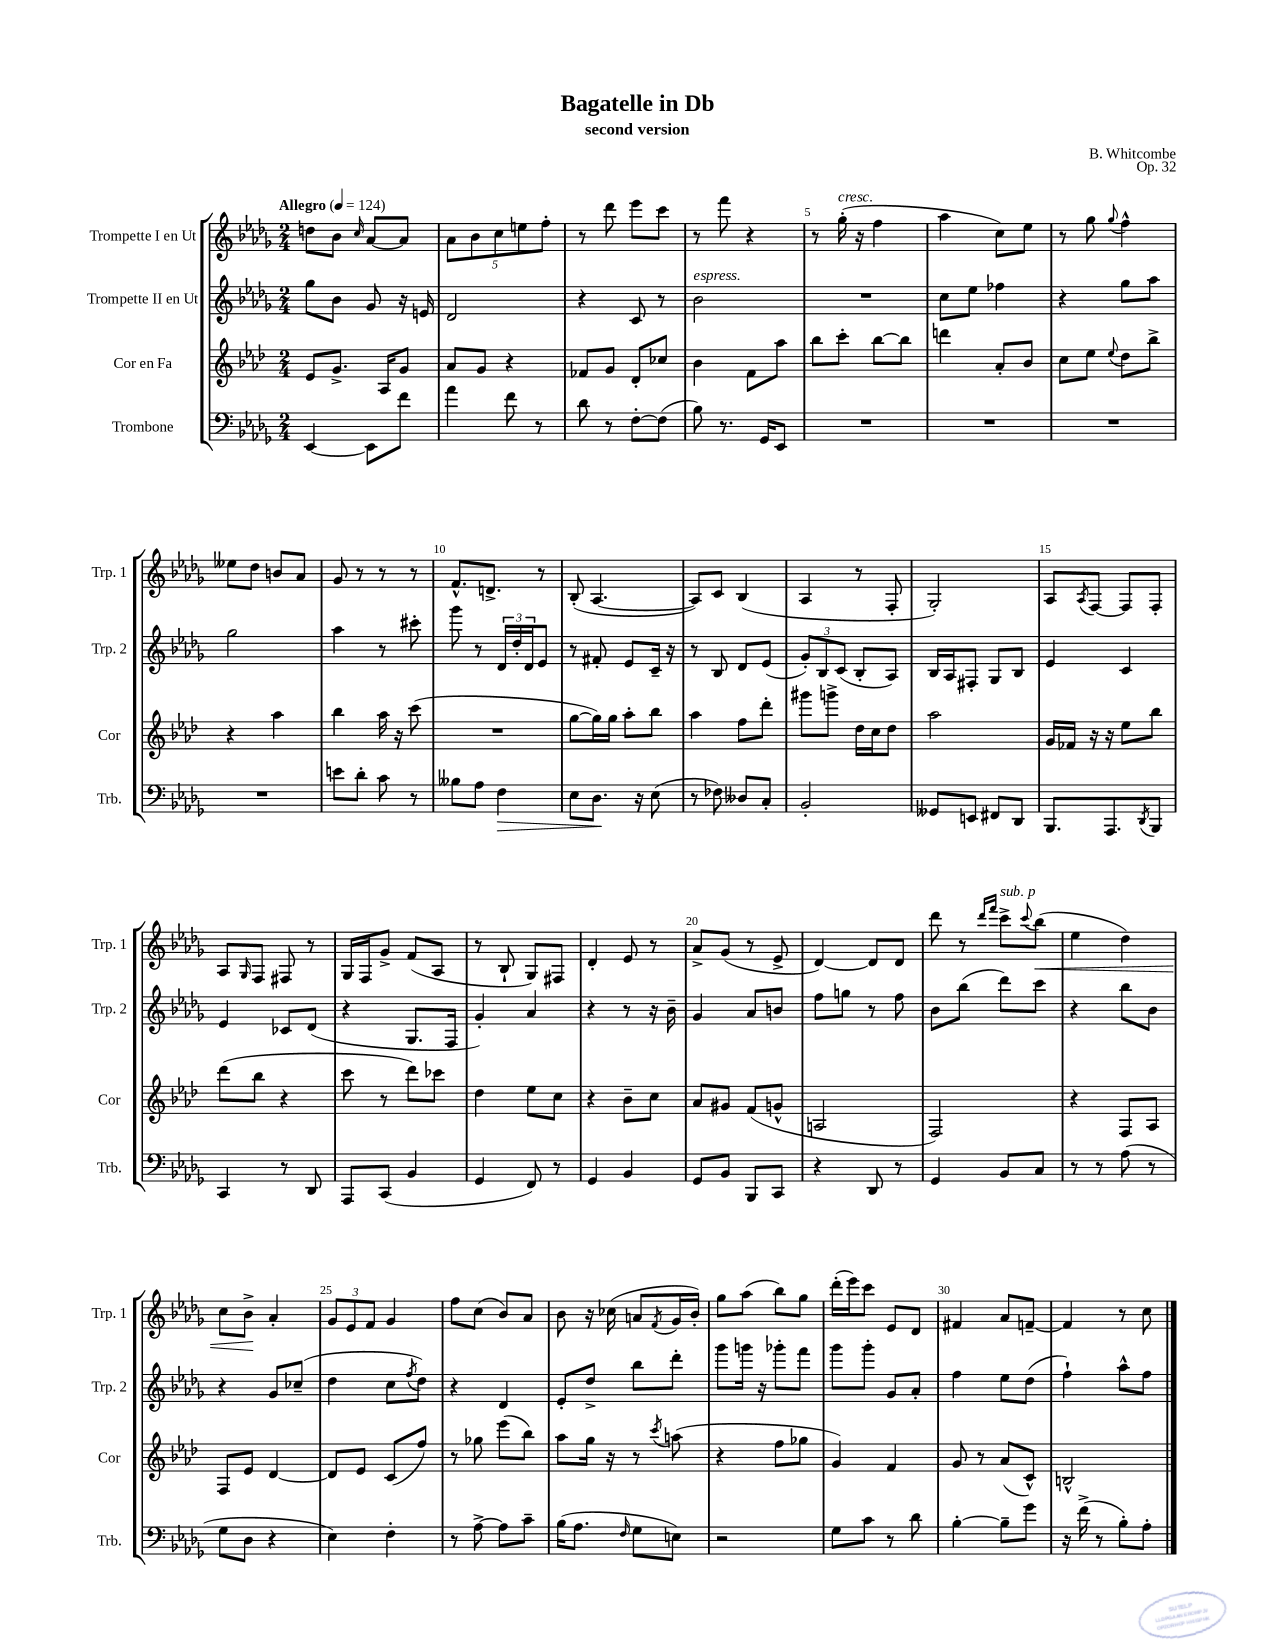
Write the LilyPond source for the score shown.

\header { title = "Bagatelle in Db" composer = "B. Whitcombe" subtitle = "second version" opus = "Op. 32" }
<<
\new StaffGroup <<
\new Staff = "s0" \with { instrumentName = "Trompette I en Ut" shortInstrumentName = "Trp. 1" } {
    \clef treble \key des \major \numericTimeSignature \time 2/4 \tempo "Allegro" 4 = 124
    d''8 bes'8 \grace { c''16 } aes'8~ aes'8 |
    \tuplet 5/4 { aes'8 bes'8 c''8 e''8 f''8-. } |
    r8 des'''8 ees'''8 c'''8 |
    r8 f'''8 r4 |
    r8 ges''16-.^\markup { \italic "cresc." }( r16 f''4 |
    aes''4 c''8) ees''8 |
    r8 ges''8 \appoggiatura { ges''8 } f''4-^ |
    eeses''8 des''8 b'8 aes'8 |
    ges'8 r8 r8 r8 |
    f'8.-^ d'8.-> r8 |
    bes8-.( aes4.~ |
    aes8) c'8 bes4( |
    aes4 r8 f8-. |
    ges2-.) |
    aes8 \acciaccatura { aes8 } f8~ f8 f8-. |
    aes8 \grace { ges16 } f8 fis8 r8 |
    ges16 f16 ges'8-> f'8( aes8 |
    r8 bes8-! ges8) fis8 |
    des'4-. ees'8 r8 |
    aes'8-> ges'8( r8 ees'8-> |
    des'4~) des'8 des'8 |
    des'''8 r8 \grace { des'''16 f'''16 } c'''8->^\markup { \italic "sub. p" } \appoggiatura { c'''8 } bes''8\<( |
    ees''4 des''4) |
    c''8 bes'8->\! aes'4-. |
    \tuplet 3/2 { ges'8 ees'8 f'8 } ges'4 |
    f''8 c''8( bes'8) aes'8 |
    bes'8 r16 ces''16( a'8 \acciaccatura { f'8 } ges'16 bes'16-.) |
    ges''8 aes''8( bes''8) ges''8 |
    des'''16-.( ees'''16) c'''8 ees'8 des'8 |
    fis'4 aes'8 f'8~-- |
    f'4 r8 c''8 \bar "|." |
}
\new Staff = "s1" \with { instrumentName = "Trompette II en Ut" shortInstrumentName = "Trp. 2" } {
    \clef treble \key des \major \numericTimeSignature \time 2/4
    ges''8 bes'8 ges'8 r16 e'16 |
    des'2 |
    r4 c'8 r8 |
    bes'2^\markup { \italic "espress." } |
    R2 |
    c''8 ees''8 fes''4 |
    r4 ges''8 aes''8 |
    ges''2 |
    aes''4 r8 cis'''8-. |
    ges'''8 r8 \tuplet 3/2 { des'16 des''16-. des'16 } ees'8 |
    r8 fis'8-. ees'8 c'16-- r16 |
    r8 bes8 des'8 ees'8( |
    \tuplet 3/2 { ges'8-.) bes8 c'8( } bes8-. aes8) |
    bes16 aes16 fis8-. ges8 bes8 |
    ees'4 c'4 |
    ees'4 ces'8 des'8( |
    r4 ges8. f16 |
    ges'4-.) aes'4 |
    r4 r8 r16 bes'16-- |
    ges'4 aes'8 b'8 |
    f''8 g''8 r8 f''8 |
    bes'8 bes''8( des'''8) c'''8 |
    r4 bes''8 bes'8 |
    r4 ges'8 ces''8--( |
    des''4 c''8 \acciaccatura { f''8 } des''8) |
    r4 des'4 |
    ees'8-. des''8-> bes''8 des'''8-. |
    ges'''8 g'''16 r16 ges'''8-. f'''8 |
    ges'''8 ges'''8-. ges'8 aes'8-. |
    f''4 ees''8 des''8( |
    f''4-!) aes''8-^ f''8 \bar "|." |
}
\new Staff = "s2" \with { instrumentName = "Cor en Fa" shortInstrumentName = "Cor" } {
    \clef treble \key aes \major \numericTimeSignature \time 2/4
    ees'8 g'8.-> aes16 g'8 |
    aes'8 g'8 r4 |
    fes'8 g'8 des'8-. ces''8 |
    bes'4 f'8 aes''8 |
    bes''8 c'''8-. bes''8~ bes''8 |
    d'''4 aes'8-. bes'8 |
    c''8 ees''8 \appoggiatura { ees''8 } des''8 bes''8-> |
    r4 aes''4 |
    bes''4 aes''16 r16 c'''8( |
    R2 |
    g''8~ g''16) g''16 aes''8-. bes''8 |
    aes''4 f''8 des'''8-. |
    gis'''8 g'''8-> des''16 c''16 des''8 |
    aes''2 |
    g'16 fes'16 r16 r16 ees''8 bes''8 |
    des'''8( bes''8 r4 |
    c'''8 r8 des'''8) ces'''8 |
    des''4 ees''8 c''8 |
    r4 bes'8-- c''8 |
    aes'8 gis'8 f'8( g'8-^ |
    a2 |
    f2) |
    r4 f8 aes8 |
    f8 ees'8 des'4~ |
    des'8 ees'8 c'8( f''8) |
    r8 ges''8 ees'''8( bes''8) |
    aes''8 g''16 r16 r8 \acciaccatura { c'''8 } a''8( |
    r4 f''8 ges''8 |
    g'4) f'4 |
    g'8 r8 aes'8( c'8-^) |
    b2-^ \bar "|." |
}
\new Staff = "s3" \with { instrumentName = "Trombone" shortInstrumentName = "Trb." } {
    \clef bass \key des \major \numericTimeSignature \time 2/4
    ees,4~ ees,8 f'8 |
    aes'4 f'8 r8 |
    des'8 r8 f8~-. f8( |
    bes8) r8. ges,16 ees,8 |
    R2 |
    R2 |
    R2 |
    R2 |
    e'8 des'8-. c'8 r8 |
    beses8 aes8 f4\> |
    ees8 des8.\! r16 ees8( |
    r8 fes8) deses8 c8-. |
    bes,2-. |
    geses,8 e,8 fis,8 des,8 |
    bes,,8. aes,,8. \acciaccatura { des,8 } bes,,8 |
    c,4 r8 des,8 |
    aes,,8 c,8( bes,4 |
    ges,4 f,8) r8 |
    ges,4 bes,4 |
    ges,8 bes,8 bes,,8 c,8 |
    r4 des,8 r8 |
    ges,4 bes,8 c8 |
    r8 r8 aes8( r8 |
    ges8 des8 r4 |
    ees4) f4-. |
    r8 aes8~-> aes8 c'8-- |
    bes16( aes8. \grace { f16 } ges8 e8) |
    r2 |
    ges8 c'8 r8 des'8 |
    bes4~-. bes8-- ges'8 |
    r16 f'16->( r8 bes8-.) aes8-. \bar "|." |
}
>>
>>
\layout { \context { \Score \override BarNumber.break-visibility = ##(#f #t #t) barNumberVisibility = #(every-nth-bar-number-visible 5) } }
